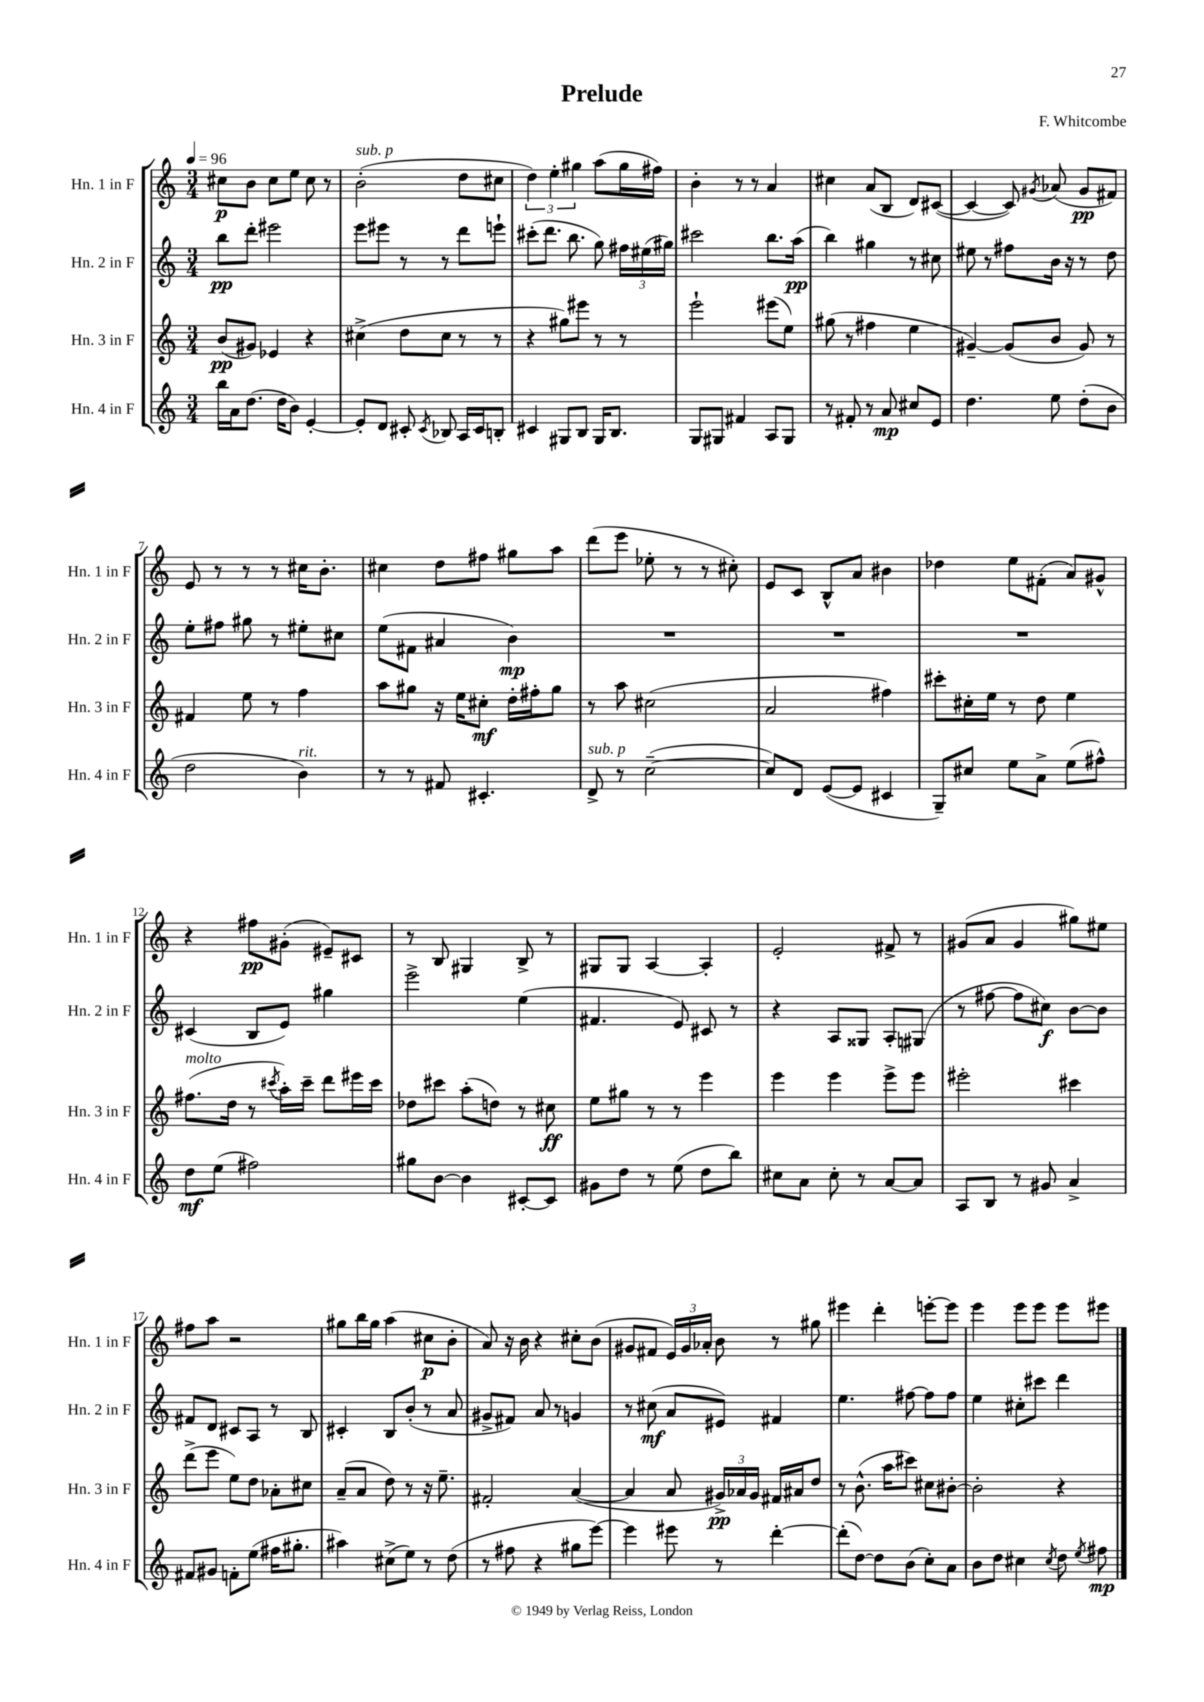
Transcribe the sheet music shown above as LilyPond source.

\header { title = "Prelude" composer = "F. Whitcombe" }
<<
\new StaffGroup <<
\new Staff = "s0" \with { instrumentName = "Hn. 1 in F" shortInstrumentName = "Hn. 1 in F" } {
    \clef treble \key c \major \numericTimeSignature \time 3/4 \tempo 4 = 96
    \autoBeamOff cis''8[\p b'8] cis''8[ e''8] cis''8 r8 |
    b'2-.^\markup { \italic "sub. p" }( d''8[ cis''8] |
    \tuplet 3/2 { d''4) e''4-. gis''4 } a''8[( gis''16 fis''16]) |
    b'4-. r8 r8 a'4 |
    cis''4 a'8[( b8] d'8[) cis'8]~( |
    cis'4~ cis'8) \acciaccatura { gis'8 } aes'8( gis'8[\pp fis'8]) |
    e'8 r8 r8 r8 cis''16[ b'8.]-. |
    cis''4 d''8[ fis''8] gis''8[ a''8] |
    d'''8[( e'''8] ees''8-. r8 r8 cis''8-.) |
    e'8[ c'8] b8[-^ a'8] bis'4 |
    des''4 e''8[ fis'8]-.( a'8[) gis'8]-^ |
    r4 fis''8[\pp gis'8]-.( eis'8[--) cis'8] |
    r8 b8 gis4 b8-> r8 |
    gis8[ gis8] a4~ a4-. |
    e'2-. fis'8-> r8 |
    gis'8[( a'8] gis'4 gis''8[) eis''8] |
    fis''8[ a''8] r2 |
    gis''8[ b''16 gis''16] a''4( cis''8[\p b'8]-. |
    a'8) r16 b'16 r4 cis''8[-. b'8]( |
    gis'8[ fis'8] \tuplet 3/2 { e'16[) gis'16 aes'16]-. } b'8 r8 gis''8 |
    eis'''4 d'''4-. e'''8[~-. e'''8] |
    e'''4 e'''8[ e'''8] e'''8[ eis'''8] \bar "|." |
}
\new Staff = "s1" \with { instrumentName = "Hn. 2 in F" shortInstrumentName = "Hn. 2 in F" } {
    \clef treble \key c \major \numericTimeSignature \time 3/4
    \autoBeamOff b''8[\pp d'''8]-. eis'''2 |
    e'''8[ eis'''8] r8 r8 d'''8[ e'''8]-! |
    cis'''8[-.( d'''8.] b''8. g''8) \tuplet 3/2 { fis''16[ eis''16( gis''16]) } |
    cis'''2 b''8.[ a''16]\pp( |
    b''4) gis''4 r8 cis''8 |
    eis''8 r8 fis''8[ b'16] r16 r8 d''8 |
    e''8[-. fis''8] gis''8 r8 eis''8[-. cis''8] |
    e''8[( fis'8] ais'4 b'4\mp) |
    R2. |
    R2. |
    R2. |
    cis'4( b8[ e'8]) gis''4 |
    e'''2-> e''4( |
    fis'4. e'8) cis'8 r8 |
    r4 a8[ gisis8] a8[-. gis8]( |
    r8 fis''8~ fis''8[ cis''8]\f) b'8[~ b'8] |
    fis'8[ d'8] cis'8[ a8] r8 b8 |
    cis'4-. b8[ b'8]-.( r8 a'8 |
    gis'8[-> fis'8]) a'8 r8 g'4 |
    r8 cis''8\mf( a'8[ eis'8]) fis'4 |
    e''4. fis''8~ fis''8[ fis''8] |
    e''4 cis''8[-. cis'''8] d'''4 \bar "|." |
}
\new Staff = "s2" \with { instrumentName = "Hn. 3 in F" shortInstrumentName = "Hn. 3 in F" } {
    \clef treble \key c \major \numericTimeSignature \time 3/4
    \autoBeamOff b'8[\pp( gis'8]) ees'4 r4 |
    cis''4->( d''8[ cis''8] r8 r8 |
    r4 gis''8[) eis'''8] r8 r8 |
    e'''2-! eis'''8[( e''8]) |
    gis''8( r8 fis''4 e''4 |
    gis'4~--) gis'8[( b'8] gis'8) r8 |
    fis'4 e''8 r8 f''4 |
    a''8[ gis''8] r16 e''16[ cis''8]-.\mf d''16[-. fis''16-. gis''8] |
    r8 a''8 cis''2( |
    a'2 fis''4) |
    cis'''8[-. cis''16-. e''16] r8 d''8 e''4 |
    fis''8.[^\markup { \italic "molto" }( d''16] r8 \acciaccatura { cis'''8 } a''16[-.) cis'''16]-- d'''8[ eis'''16 cis'''16] |
    des''8[ cis'''8] a''8[-.( d''8]) r8 cis''8\ff |
    e''8[ gis''8] r8 r8 e'''4 |
    e'''4 e'''4 e'''8[-> e'''8] |
    eis'''2-. cis'''4 |
    d'''8[->( e'''8] e''8[) d''8] aes'8[-. cis''8] |
    a'8[--( a'8] d''8) r8 r16 e''8.-- |
    fis'2-. a'4~( |
    a'4 a'8 \tuplet 3/2 { gis'16[->\pp) aes'16 gis'16] } fis'16[ ais'16 d''8] |
    r8 b'8.-^( a''16[ cis'''8]) cis''8[ bis'8]~-. |
    bis'2-. r4 \bar "|." |
}
\new Staff = "s3" \with { instrumentName = "Hn. 4 in F" shortInstrumentName = "Hn. 4 in F" } {
    \clef treble \key c \major \numericTimeSignature \time 3/4
    \autoBeamOff b''16[ a'16 d''8.]( d''16[ b'8]) e'4~-. |
    e'8[-. d'8] cis'8-. \acciaccatura { cis'8 } bes8 a16[ cis'16 b8]-. |
    cis'4 gis8[ b8] gis16[ b8.] |
    g8[ gis8] fis'4 a8[ gis8] |
    r8 fis'8-. r8 a'8\mp cis''8[ e'8] |
    d''4. e''8 d''8[-.( b'8] |
    d''2 b'4^\markup { \italic "rit." }) |
    r8 r8 fis'8 cis'4.-. |
    d'8->^\markup { \italic "sub. p" } r8 c''2~--( |
    c''8[) d'8] e'8[~( e'8] cis'4 |
    g8[--) cis''8] e''8[ a'8]-> e''8[( fis''8]-^) |
    d''8[\mf e''8]( fis''2) |
    gis''8[ b'8]~ b'4 cis'8[~-. cis'8] |
    gis'8[ d''8] r8 e''8( d''8[ b''8]) |
    cis''8[ a'8] cis''8-. r8 a'8[~ a'8] |
    a8[ b8] r8 gis'8 a'4-> |
    fis'8[ gis'8] f'8[-. e''8]( fis''16[ gis''8.]-. |
    ais''4) cis''8[->( e''8]) r8 d''8( |
    r8 fis''8 r4 gis''8[ e'''8]~) |
    e'''4 eis'''8 r8 d'''4~-. |
    d'''8[-.( d''8]~) d''8[ b'8]( c''8[-.) a'8] |
    b'8[ d''8] cis''4 \acciaccatura { cis''8 } d''8 \acciaccatura { e''8 } fis''8\mp \bar "|." |
}
>>
>>
